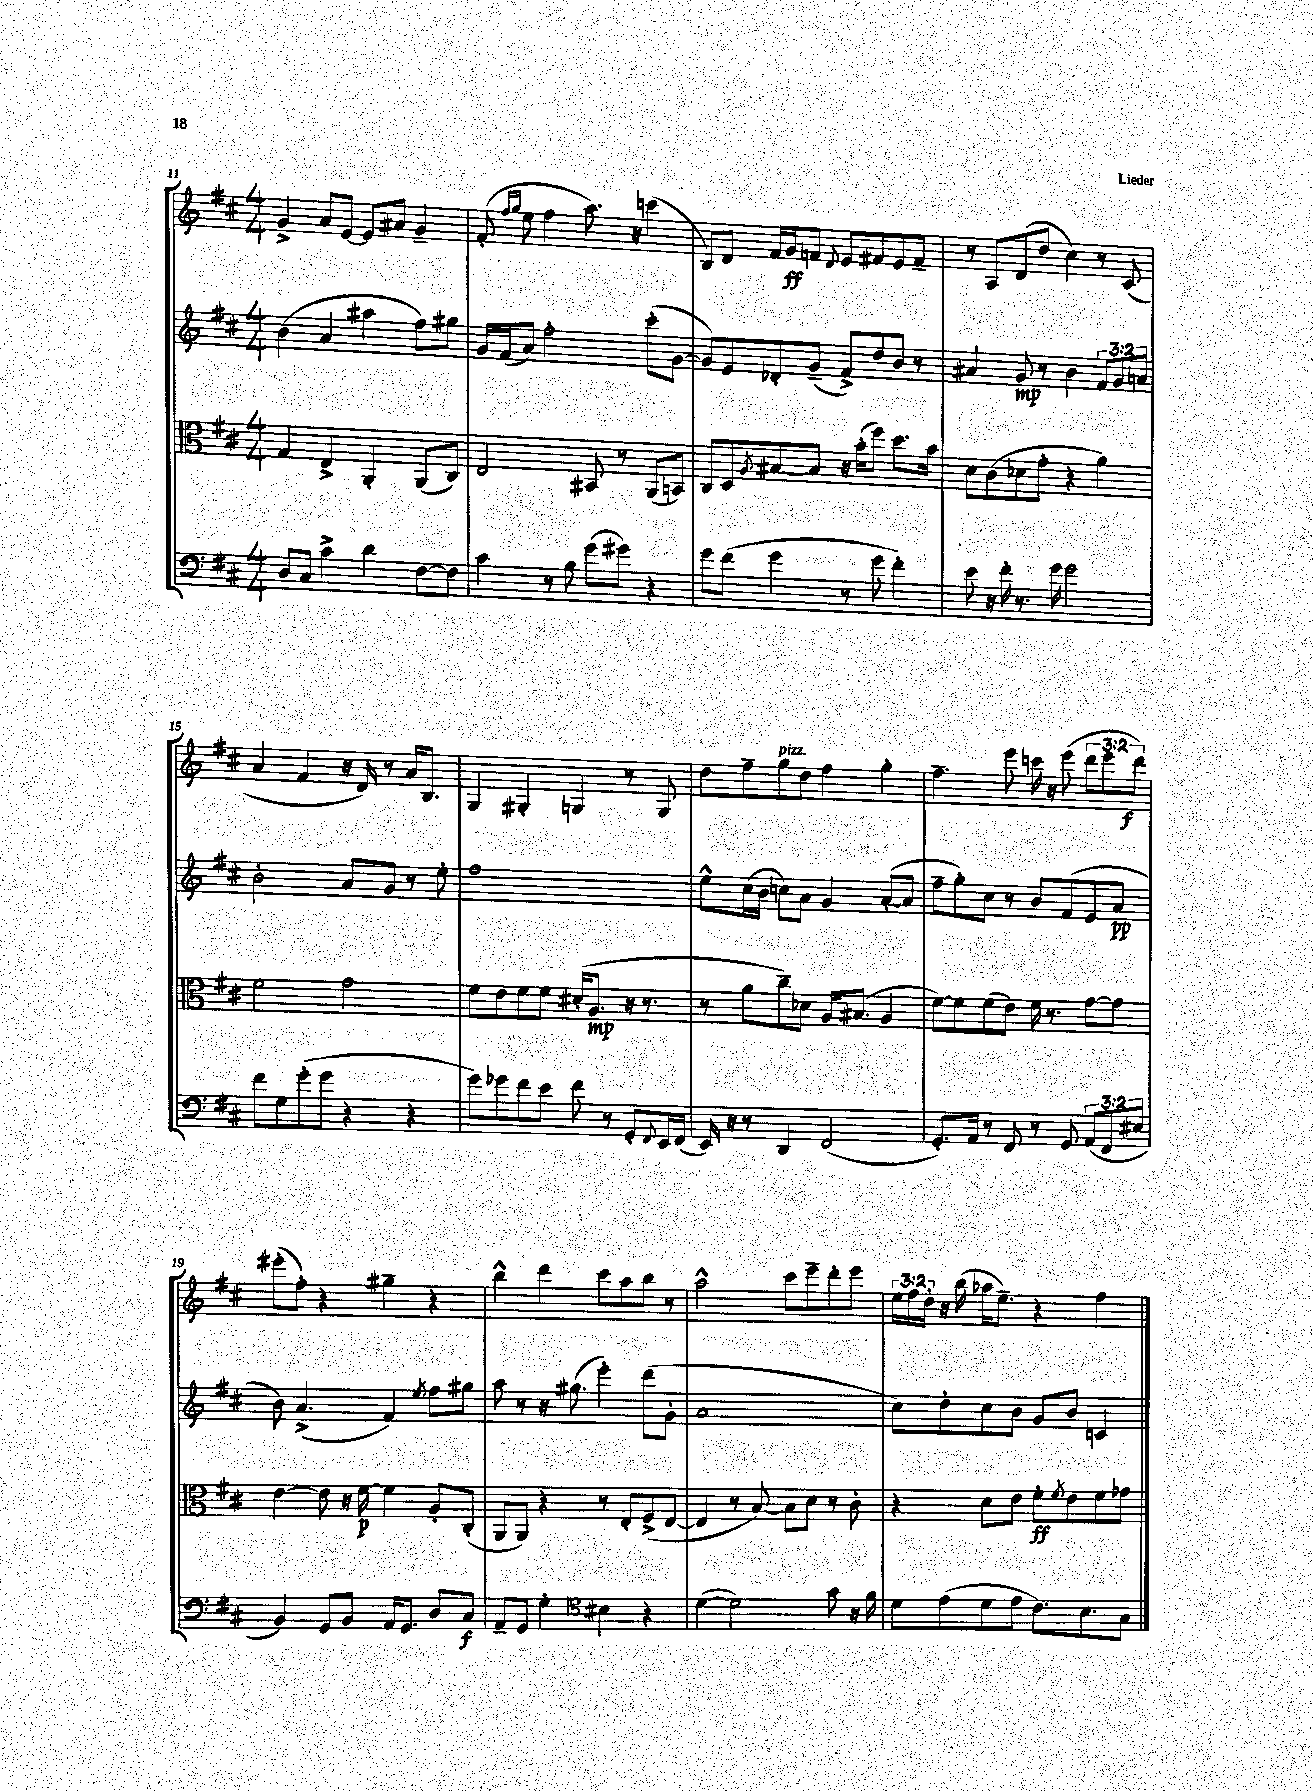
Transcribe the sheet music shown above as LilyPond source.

<<
\new StaffGroup <<
\new Staff = "s0" {
    \clef treble \key d \major \numericTimeSignature \time 4/4 \override Staff.TupletNumber.text = #tuplet-number::calc-fraction-text
    g'4-> a'8 e'8~ e'8 ais'8 g'4-- |
    fis'8-.( \grace { fis''16 g''16 } e''8 fis''4 a''8.) r16 c'''4( |
    b8) d'8 fis'16 g'16\ff f'8 \appoggiatura { d'8 } e'8 fis'8 e'8 fis'8-- |
    r8 a8 d'8( d''8 cis''4) r8 cis'8( |
    a'4 fis'4 r16 d'16) r8 a'16 b8. |
    g4 gis4-. g4 r8 g8 |
    d''8 fis''8-- g''8^\markup { \italic "pizz." } d''8 fis''4 g''4-. |
    fis''4.-- e'''8 c'''16 r16 e'''8( \tuplet 3/2 { d'''8 e'''8 d'''8\f) } |
    eis'''8-.( fis''8-.) r4 gis''4-- r4 |
    b''4-^ d'''4 cis'''8 a''8 b''8 r8 |
    a''2-^ cis'''8 e'''8-- d'''8-. e'''8 |
    \tuplet 3/2 { e''16 fis''16 d''16-. } r16 b''16( aes''16 e''8.--) r4 fis''4 \bar "|." |
}
\new Staff = "s1" {
    \clef treble \key d \major \numericTimeSignature \time 4/4 \override Staff.TupletNumber.text = #tuplet-number::calc-fraction-text
    b'4( a'4 ais''4 fis''8) gis''8 |
    g'16 fis'16( a'8) fis''2-. cis'''8-.( g'8~ |
    g'8) e'8 des'8-. g'8--( fis'8->) d''8 b'8 r8 |
    ais'4 g'8\mp r8 b'4 \tuplet 3/2 { fis'8 g'8 a'8 } |
    b'2-. a'8 g'8 r8 e''8-. |
    fis''1 |
    e''8-^ cis''16( b'16 c''8) a'8 g'4 a'8~-.( a'8 |
    fis''8-- g''8-.) cis''8 r8 b'8 fis'8( e'8 a'8\pp |
    b'8) a'4.->( fis'4) \acciaccatura { e''8 } fis''8 gis''8 |
    a''8 r8 r16 gis''8.( e'''4-.) d'''8( g'8-. |
    a'1 |
    cis''8) d''8-. cis''8 b'8 g'8 b'8 c'4 \bar "|." |
}
\new Staff = "s2" {
    \clef alto \key d \major \numericTimeSignature \time 4/4
    g4 e4-> a,4-. a,8( cis8) |
    e2 bis,8 r8 a,8( b,8) |
    cis8 d8 \acciaccatura { a8 } bis8~ bis8 r16 b'16-.( fis''8) d''8. b'16 |
    d'8 cis'8( des'8 g'8-. r4 a'4) |
    fis'2 g'2 |
    fis'8 e'8 fis'8 fis'8 dis'16-.( a8.\mp r16 r8. |
    r8 a'8 cis''8--) des'8 a16 bis8.( a4 |
    fis'8~) fis'8 fis'8( e'8) fis'16 r8. g'8~ g'8 |
    e'4~ e'8 r16 fis'16~\p fis'4 a8-. cis8-.( |
    a,8 a,8) r4 r8 e8-. fis8->( e8~ |
    e4 r8 b8~) b8 d'8 r8 cis'8-. |
    r4 d'8 e'8 fis'8-.\ff \acciaccatura { fis'8 } e'8 fis'8 ges'8 \bar "|." |
}
\new Staff = "s3" {
    \clef bass \key d \major \numericTimeSignature \time 4/4 \override Staff.TupletNumber.text = #tuplet-number::calc-fraction-text
    d8 cis8 cis'4-> d'4 fis8~ fis8 |
    cis'4 r8 b8 g'8( gis'8) r4 |
    g'8 fis'8( g'4 r8 g'8 fis'4-.) |
    e'8 r16 fis'16-. r8. g'16 g'2 |
    fis'8 g8 g'8-.( g'8 r4 r4 |
    g'8) ges'8 fis'8 e'8 fis'8 r8 g,8-. \appoggiatura { fis,8 } e,16 fis,16( |
    e,16) r16 r8 d,4 fis,2( |
    g,8.-.) a,16 r8 fis,8 r8 g,8 \tuplet 3/2 { a,8( fis,8 eis8 } |
    b,4) g,8 b,8 a,16 g,8. d8 cis8\f |
    a,8-- g,8 g4-. \clef tenor bis4 r4 |
    d'4~( d'2) g'8 r16 fis'16 |
    d'8 e'8( d'8 e'8 cis'8.) b8. g8 \bar "|." |
}
>>
>>
\layout { \context { \Score currentBarNumber = #11 } }
